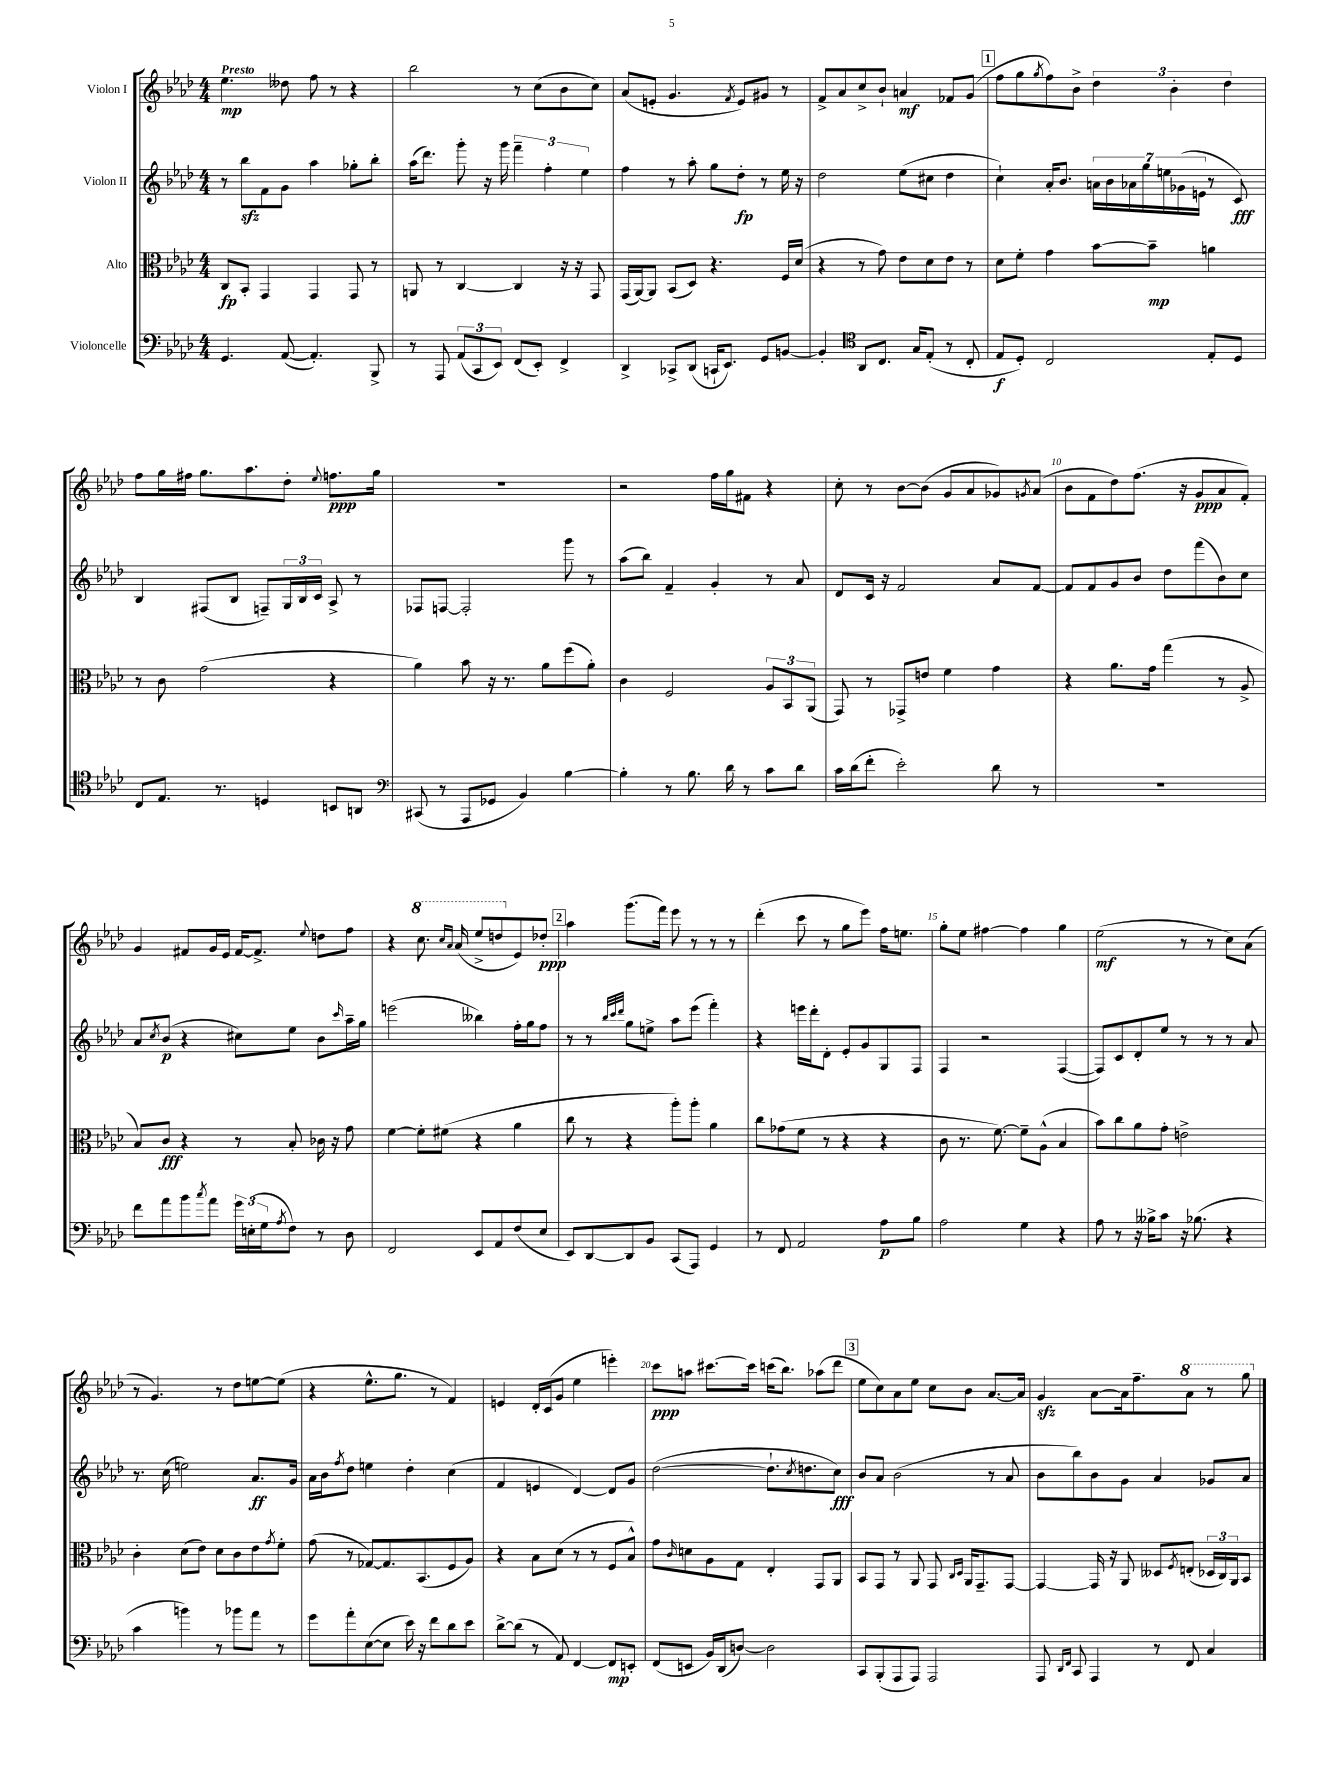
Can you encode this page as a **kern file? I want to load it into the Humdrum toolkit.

**kern	**kern	**kern	**kern
*staff4	*staff3	*staff2	*staff1
*clefF4	*clefC3	*clefG2	*clefG2
*k[b-e-a-d-]	*k[b-e-a-d-]	*k[b-e-a-d-]	*k[b-e-a-d-]
*M4/4	*M4/4	*M4/4	*M4/4
4.GG	8C	8r	4.ee-
.	8BB-'	8bb-	.
.	4GG	8f	.
([8AA-	.	8g	8dd--
4.AA-'])	4GG	4aa-	8ff
.	.	.	8r
.	8GG	8gg-'	4r
8BBB-^	8r	8bb-'	.
=	=	=	=
8r	8AA	(16aa-	2bb-
.	.	8.ddd-)	.
8AAA-	8r	.	.
(12AA-	[4C	8ggg'	.
12CC	.	.	.
.	.	16r	.
12EE-)	.	.	.
.	.	16ggg	.
(8FF	4C]	6fff~	8r
8EE-')	.	.	(8cc
.	.	6ff'	.
4FF^	16r	.	8b-
.	16r	.	.
.	.	6ee-	.
.	8GG	.	8cc)
=	=	=	=
4DD-^	(16GG	4ff	(8a-
.	[16AA-)	.	.
.	8AA-]	.	8e'
8CC-^	(8BB-	8r	4.g
(8DD-	8D-)	8aa-'	.
16CC`	4.r	8gg	.
8.EE-)	.	.	.
.	.	.	8qf
.	.	8dd-'	8e)
8GG	.	8r	8g#
[8BB	16F	16ee-	8r
.	(16d-	16r	.
=	=	=	=
4BB']	4r	2dd-	8f^
.	.	.	8a-
*clefC4	*	*	*
8AA-	8r	.	8cc^
8.C	8g)	.	8b-`
.	8e-	(8ee-	4a
16G	.	.	.
(8E-'	8d-	8cc#	.
8r	8e-	4dd-	8f-
8C'	8r	.	(8g
=	=	=	=
8E-	8d-	4cc`)	8ff
8D-')	8f'	.	8gg
.	.	.	8qgg
2C	4g	16a-'	8ff)
.	.	8.b-	.
.	.	.	8b-^
.	[8b-	28a	6dd-
.	.	28b-	.
.	.	28a-	.
.	.	28gg	.
.	8b-~]	.	.
.	.	28ee	.
.	.	.	6b-'
.	.	(28g-	.
.	.	28e	.
8E-'	4a	8r	.
.	.	.	6dd-
8D-	.	8c)	.
=	=	=	=
8C	8r	4B-	8ff
8.E-	8c	.	16gg
.	.	.	16ff#
.	(2g	(8F#	8.gg
8.r	.	.	.
.	.	8B-	.
.	.	.	8.aa-
4D	.	8F~)	.
.	.	24G	8dd-'
.	.	24B-	.
.	.	24c	.
.	.	.	8qqee-
8BB	4r	8A-^	8.ff
8AA	.	8r	.
.	.	.	16gg
=	=	=	=
*clefF4	*	*	*
(8CC#	4a-)	8F-	1r
8r	.	[8F	.
8AAA-	8b-	2F']	.
8GG-	16r	.	.
.	8.r	.	.
4BB-)	.	.	.
.	8a-	.	.
[4B-	(8ff	8ggg	.
.	8a-')	8r	.
=	=	=	=
4B-']	4c	(8aa-	2r
.	.	8bb-)	.
8r	2F	4f~	.
8.B-	.	.	.
.	.	4g'	16ff
16d-	.	.	16gg
8r	.	.	8f#
8c	12A-	8r	4r
.	12BB-	.	.
8d-	.	8a-	.
.	(12AA-	.	.
=	=	=	=
16c	8GG)	8d-	8cc'
(16d-	.	.	.
8f'	8r	16c	8r
.	.	16r	.
2e-')	8GG-^	2f	[8b-
.	8e	.	(8b-]
.	4f	.	8g
.	.	.	8a-
8d-	4g	8a-	8g-)
.	.	.	8qg
8r	.	[8f	(8a-
=	=	=	=
1r	4r	8f]	8b-
.	.	8f	8f
.	8.a-	8g	8dd-)
.	.	8b-	(8.ff
.	16g	.	.
.	(4gg	8dd-	.
.	.	.	16r
.	.	(8fff	8g
.	8r	8b-)	8a-
.	8A-^	8cc	8f')
=	=	=	=
8f	8B-)	8a-	4g
.	.	8qcc	.
8a-	8c	(8b-	.
8b-	4r	4r	8f#
8qcc	.	.	.
8a-	.	.	16g
.	.	.	16e-
24g	8r	8cc#)	[16f#
(24E'	.	.	.
.	.	.	8.f#^]
24G	.	.	.
8qA-	.	.	.
8F)	8B-'	8ee-	.
.	.	.	8qqee-
8r	16c-	8b-	8dd
.	16r	.	.
.	.	16qqccc	.
8D-	8g	16aa-~	8ff
.	.	16gg	.
=	=	=	=
2FF	[4f	(2eee	4r
.	8f']	.	8.ccc
.	(8f#	.	.
.	.	.	16qqccc
.	.	.	16qqaa-
.	.	.	(16aa-
8EE-	4r	4bb--)	8eee-^
8AA-	.	.	8ddd
(8F	4a-	16ff'	8e-)
.	.	16gg	.
8E-	.	8ff	8dd-'
=	=	=	=
8EE-)	8cc	8r	4aa-
[8DD-	8r	8r	.
.	.	32qqbb-	.
.	.	32qqccc	.
.	.	32qqddd-	.
8DD-]	4r	8gg	(8.ggg
8BB-	.	8ee^	.
.	.	.	16fff)
(8CC	8aa-')	8aa-	8eee-
8AAA-)	8aa-'	(8eee-	8r
4GG	4a-	4fff')	8r
.	.	.	8r
=	=	=	=
8r	8cc	4r	(4ddd-'
8FF	(8g-	.	.
2AA-	8f	16eee	8ccc
.	.	16ddd-'	.
.	8r	8d-'	8r
.	4r	8e-'	8gg
.	.	8g	8eee-)
8A-	4r	8G	16ff
.	.	.	8.ee
8B-	.	8F	.
=	=	=	=
2A-	8c	4F	8gg'
.	8.r	.	8ee-
.	.	2r	[4ff#
.	[8.f)	.	.
4G	8f~]	.	4ff#]
.	(8A-^^	.	.
4r	4B-	([4F	4gg
=	=	=	=
8A-	8b-)	8F])	(2ee-
8r	8cc	8c	.
16r	8a-	8d-'	.
16B--^	.	.	.
8c	8g'	8ee-	.
16r	2e^	8r	8r
(8.B-	.	.	.
.	.	8r	8r
4r	.	8r	8cc)
.	.	8a-	(8a-
=	=	=	=
4c	4c'	8.r	8r
.	.	.	4.g)
.	.	(16cc	.
4b)	(8d-	2ee)	.
.	8e-)	.	.
8r	8d-	.	8r
8b-	8c	.	8dd-
8a-	8e-	8.a-	[8ee
.	8qg	.	.
8r	8f'	.	(8ee]
.	.	16g	.
=	=	=	=
8g	(8g	16a-	4r
.	.	16b-	.
.	.	8qff	.
8a-'	8r	8dd-	.
([8E-	[8G-)	4ee	8.ee-^^
8E-]	8.G-]	.	.
.	.	.	8.gg
16e-)	.	4dd-'	.
16r	(8.BB-	.	.
8f	.	.	8r
8d-	8F	(4cc	4f)
8e-	8A-)	.	.
=	=	=	=
[8d-^	4r	4f	4e
(8d-]	.	.	.
8r	8B-	4e	16d-'
.	.	.	(16c
8AA-)	(8d-	.	8g
[4FF	8r	[4d-)	4ee-
.	8r	.	.
8FF]	8F	8d-]	4eee')
8EE'	8B-^^)	8g	.
=	=	=	=
(8FF	8g	([2dd-	8ccc
.	16qqc	.	.
8EE	8d	.	8aa
16BB-)	8A-	.	[8.ccc#
(16DD-	.	.	.
[8D)	8G	.	.
.	.	.	16ccc#]
2D]	4E-'	8.dd-`]	(16ccc
.	.	.	8.bb-)
.	.	8qcc	.
.	.	8.dd	.
.	8GG	.	(8aa-
.	8AA-	8cc)	8ddd-
=	=	=	=
8CC	8BB-	8b-	8ee-
(8BBB-'	8GG	8a-	8cc)
8AAA-	8r	(2b-	8a-
8AAA-)	8AA-	.	8ee-
2AAA-	8GG	.	8cc
.	16qqC	.	.
.	16qqD-	.	.
.	16AA-	.	8b-
.	8.GG~	.	.
.	.	8r	[8.a-
.	[8GG	8a-	.
.	.	.	16a-]
=	=	=	=
8AAA-	4GG_	8b-	4g
16qqDD-	.	.	.
16qqFF	.	.	.
8CC	.	8bb-)	.
4AAA-	16GG]	8b-	[8a-
.	16r	.	.
.	8AA-	8g	16a-]
.	.	.	8.ff~
8r	8D--	4a-	.
.	8qF	.	.
8FF	(8E'	.	8aa-
4C	24D-	8g-	8r
.	24C)	.	.
.	24AA-	.	.
.	8BB-	8a-	8ggg
==	==	==	==
*-	*-	*-	*-
